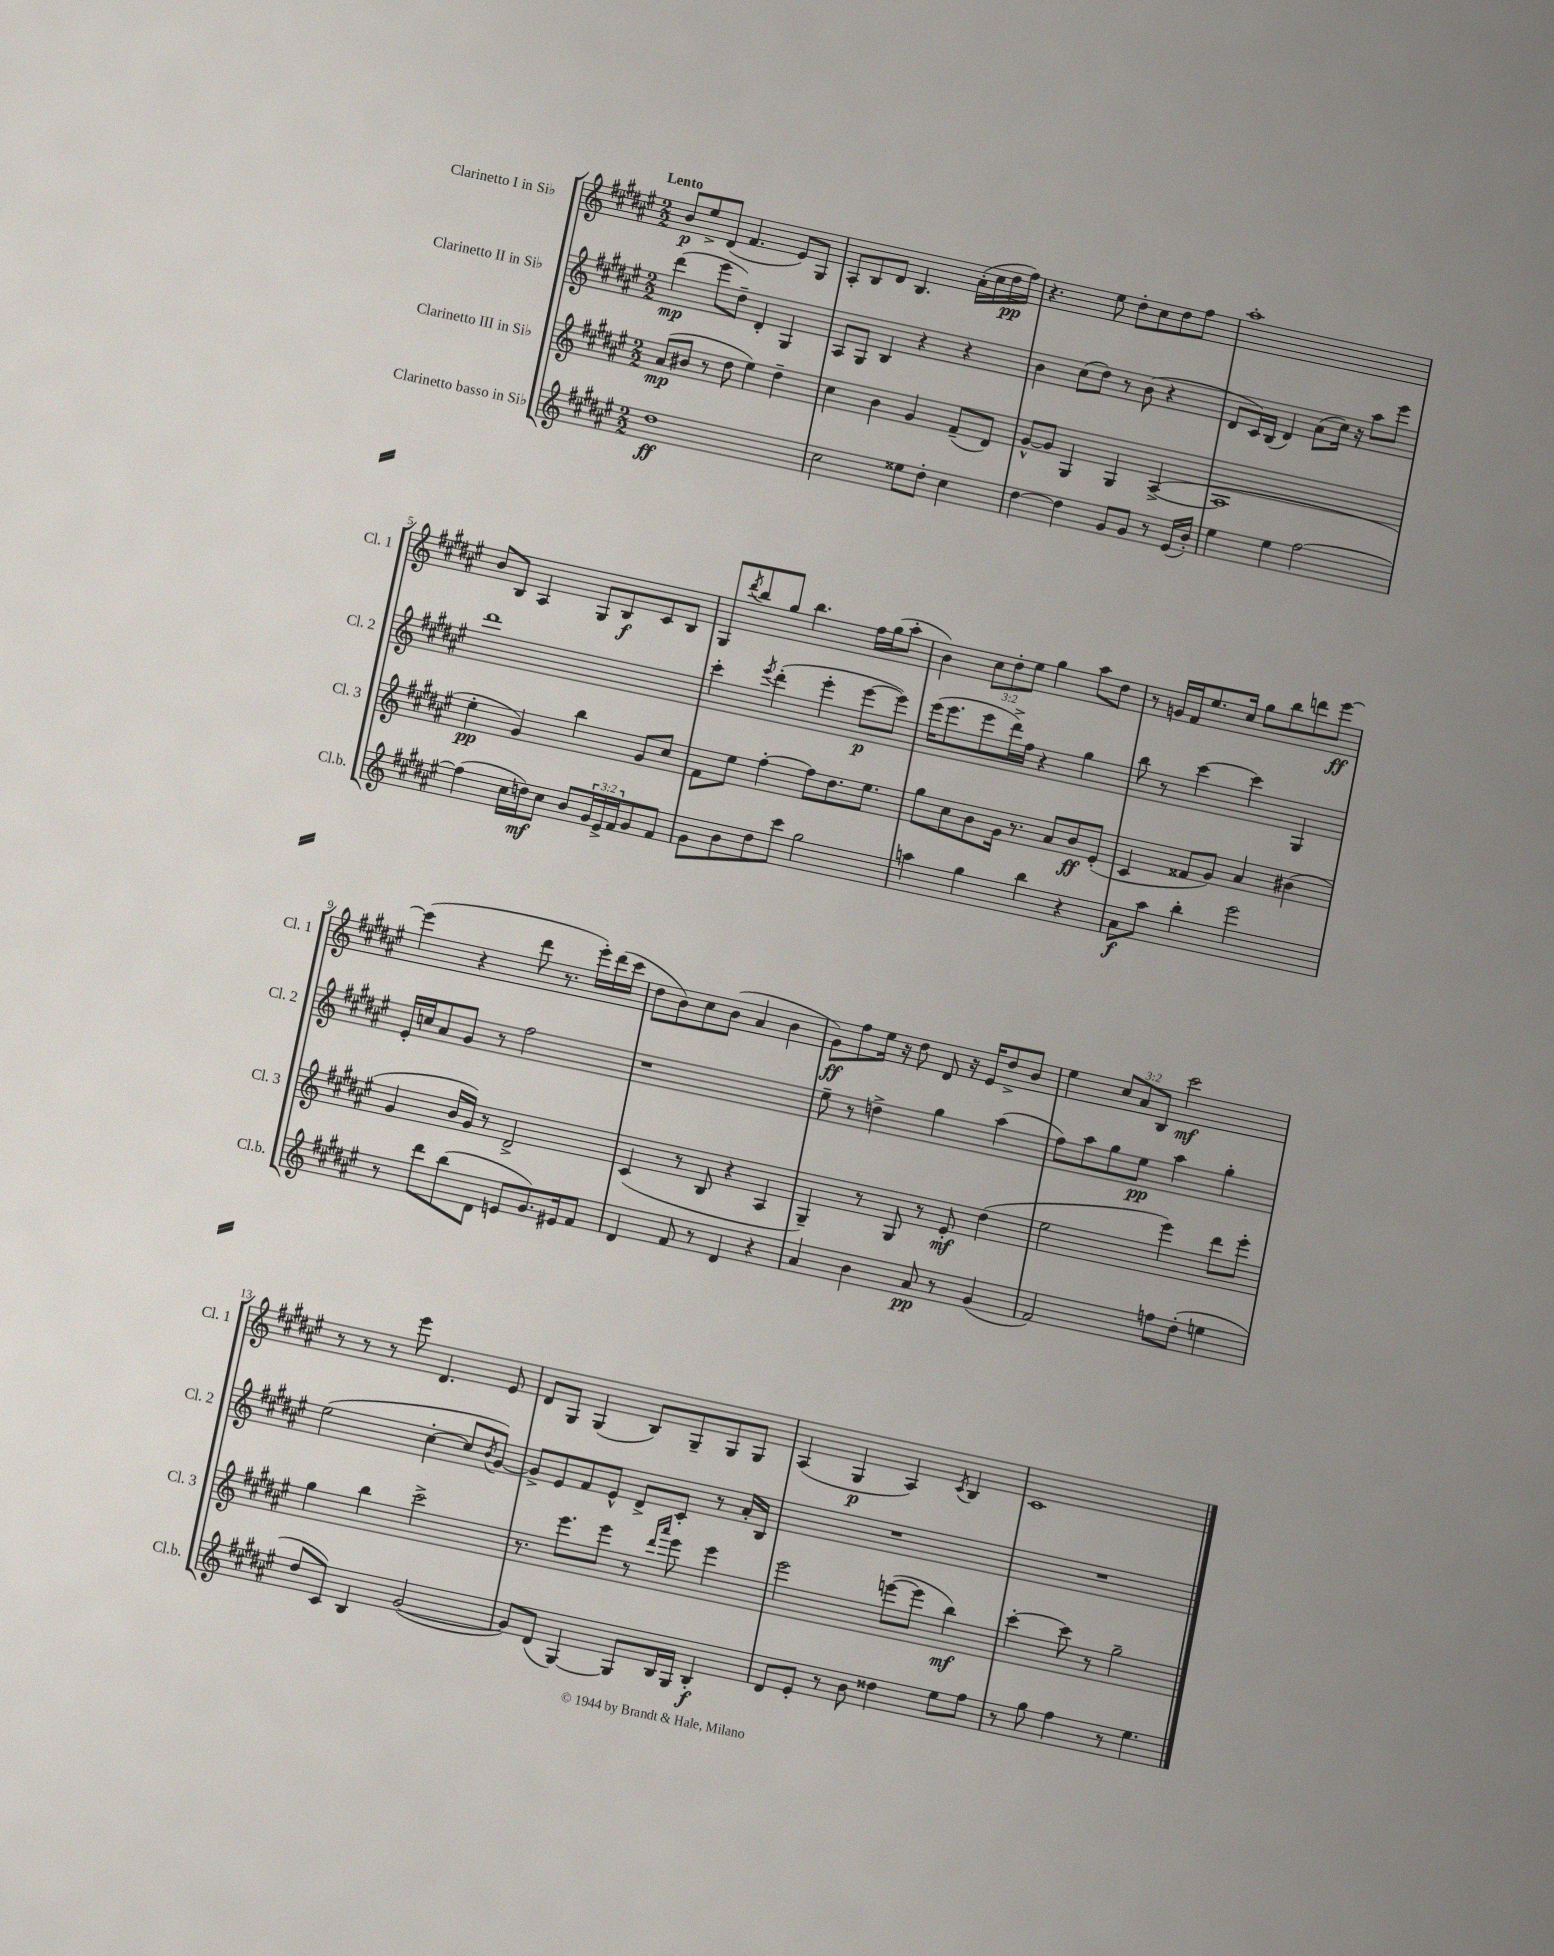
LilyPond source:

<<
\new StaffGroup <<
\new Staff = "s0" \with { instrumentName = "Clarinetto I in Sib" shortInstrumentName = "Cl. 1" } {
    \clef treble \key fis \major \numericTimeSignature \time 2/2 \override Staff.TupletNumber.text = #tuplet-number::calc-fraction-text \tempo "Lento"
    b'8\p eis''8-> dis'8( fis'4. eis'8) gis8 |
    ais8-. b8 dis'8 b4. ais'16-.( cis''16 dis''16\pp fis''16) |
    r4. eis''8 dis''8-. cis''8 dis''8 fis''8 |
    ais''1-. |
    b'8 b8 ais4 gis8 b8\f cis'8 b8 |
    gis8 \acciaccatura { dis'''8 } b''8 gis''8 b''4. fis''16 gis''16( ais''8-. |
    b'4) \tuplet 3/2 { cis''8 dis''8-. eis''8 } gis''4 ais''8 dis''8 |
    r8 g'16 fis'16 eis''8. cis''16 gis''8 b''8 d'''8 eis'''8~\ff |
    eis'''4( r4 dis'''8 r8. eis'''16-.) dis'''16( cis'''16 |
    dis''8 b'8) cis''8 b'8( ais'4 b'4 |
    gis'8\ff) fis''8 eis''16 r16 dis''8 dis'8 r16 eis'16 dis''8-> b'8 |
    eis''4 \tuplet 3/2 { cis''8 ais'8 b8 } cis'''2\mf |
    r8 r8 r8 eis'''8 dis'4. eis'8 |
    dis'8 gis8 gis4( b8) gis8-- gis8 gis8 |
    ais4( gis4\p ais4) \acciaccatura { cis'8 } b4 |
    cis'1 \bar "|." |
}
\new Staff = "s1" \with { instrumentName = "Clarinetto II in Sib" shortInstrumentName = "Cl. 2" } {
    \clef treble \key fis \major \numericTimeSignature \time 2/2
    dis'''4\mp( eis'''8 dis''8--) dis'4-. gis4 |
    ais8 gis8 b4 r4 r4 |
    b'4 cis''8( dis''8) r8 b'8( r4 |
    dis'8 cis'16) b16( dis'4) ais'8( cis''16) r16 ais''8 eis'''8 |
    dis'''1 |
    cis'''4-. \acciaccatura { eis'''8 } dis'''4-.( eis'''4-. eis'''8~\p eis'''8) |
    eis'''16( eis'''8. eis'''8 dis'''16->) fis''16 r4 gis''4 |
    b''8 r8 cis'''4~ cis'''4 gis4 |
    eis'16-. c''16 ais'8 gis'8 r8 fis''2 |
    r1 |
    eis''8-- r8 d''4-> gis''4 ais''4( |
    fis''8) ais''8 gis''8 eis''8\pp ais''4 gis''4-. |
    eis''2( cis''4~-. cis''8 \acciaccatura { b'8 } gis'8~) |
    gis'8-> eis'8 fis'8 eis'8-^ dis'8-> cis'8-. r8 ais'16-. b16 |
    R1 |
    R1 \bar "|." |
}
\new Staff = "s2" \with { instrumentName = "Clarinetto III in Sib" shortInstrumentName = "Cl. 3" } {
    \clef treble \key fis \major \numericTimeSignature \time 2/2
    ais'8\mp( bis'8 r8 dis''8 eis''4) dis''4-- |
    cis''4 b'4 gis'4 fis'8--( dis'8) |
    gis'8~-^ gis'8 gis4 gis4 ais4~->( |
    ais1 |
    eis''4-.\pp gis'4) b''4 gis'8 cis''8 |
    fis'8 eis''8 fis''4~-. fis''8 dis''8. eis''8. |
    gis''8 cis''8 b'8 gis'16 r8. ais'8 b'8\ff eis'8-.( |
    cis'4 fisis'8 gis'8) ais'4 bis'4( |
    gis'4 b'16 gis'16) r8 dis'2-> |
    cis'4( r8 b8 r4 ais4 |
    gis4--) r8 gis8 r8 eis'8-.\mf dis''4( |
    eis''2 eis'''4) dis'''8 eis'''8-. |
    gis''4 b''4 cis'''2-> |
    r8. eis'''8. eis'''8 r8 \grace { dis'''16 ais'''16 } eis'''8 eis'''4 |
    eis'''2 e'''8~( e'''8 b''4\mf) |
    cis'''4~-. cis'''8 r8 gis''2-- \bar "|." |
}
\new Staff = "s3" \with { instrumentName = "Clarinetto basso in Sib" shortInstrumentName = "Cl.b." } {
    \clef treble \key fis \major \numericTimeSignature \time 2/2 \override Staff.TupletNumber.text = #tuplet-number::calc-fraction-text
    dis''1\ff |
    cis''2 eisis''8 dis''8-. cis''4 |
    dis''4~ dis''4 gis'8 gis'8 r8 eis'16( b'16-.) |
    eis''4 eis''4 fis''2~ |
    fis''4( cis''16 d''16\mf) cis''8 b'8 \tuplet 3/2 { gis'16 eis'16-> fis'16 } gis'8 fis'8 |
    gis'8 b'8 dis''8 cis'''8 gis''2 |
    a''4 gis''4 b''4 r4 |
    ais'8\f ais''8 b''4-. eis'''2 |
    r8 dis'''8 b''8( dis'8 e'8 gis'8.) eis'16 fis'8 |
    dis'4 fis'8 r8 dis'4 r4 |
    ais'4 b'4 ais'8\pp r8 gis'4( |
    fis'2) f''8 dis''8-.( e''4 |
    dis''8 cis'8) b4 gis'2~( |
    gis'8) dis'8( gis4~) gis8 b16 gis16 b4-.\f |
    dis'8 eis'8-. r8 b'8 disis''4 eis''8 fis''8 |
    r8 gis''8 fis''4 r8 eis''4. \bar "|." |
}
>>
>>
